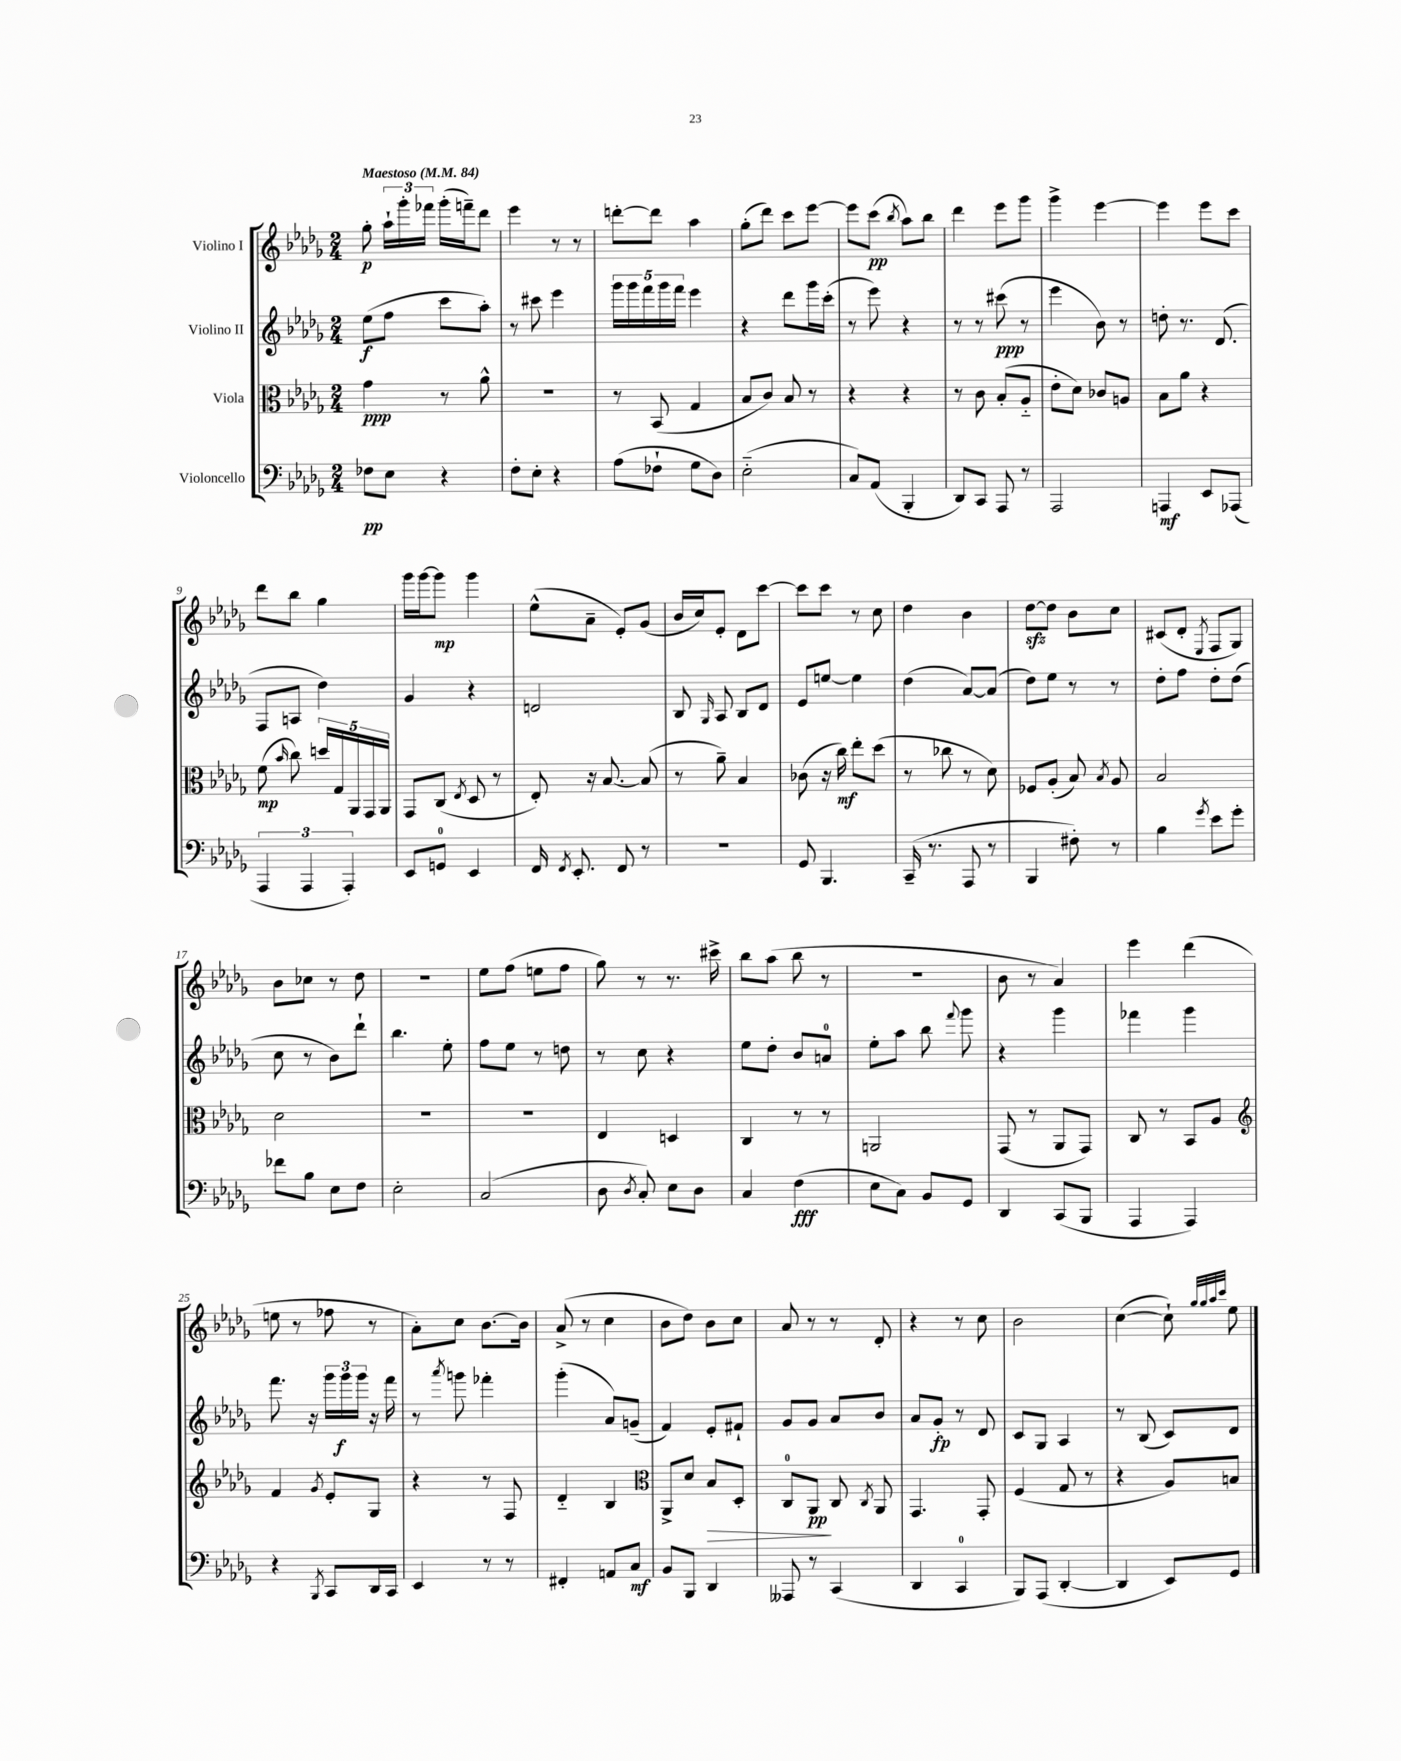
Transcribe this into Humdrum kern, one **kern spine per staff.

**kern	**kern	**kern	**kern
*staff4	*staff3	*staff2	*staff1
*clefF4	*clefC3	*clefG2	*clefG2
*k[b-e-a-d-g-]	*k[b-e-a-d-g-]	*k[b-e-a-d-g-]	*k[b-e-a-d-g-]
*M2/4	*M2/4	*M2/4	*M2/4
*MM84	*MM84	*MM84	*MM84
8F-\L	4g-\	(8ee-\L	8gg-'\
8E-\J	.	8ff\J	24aa-`\LL
.	.	.	24ggg-'\
.	.	.	24fff-\JJ
4r	8r	8ccc\L	(16ggg-'\LL
.	.	.	16fff~\J)
.	8a-^^\	8aa-'\J)	8ddd-\J
=	=	=	=
8F'\L	2r	8r	4eee-\
8E-'\J	.	8ccc#\	.
4r	.	4eee-\	8r
.	.	.	8r
=	=	=	=
(8A-\L	8r	20ggg-\LL	[8ddd'\L
.	.	20ggg-\	.
.	.	20fff\	.
8F-`\J	(8BB-/	.	8ddd\]J
.	.	20ggg-\	.
.	.	20fff\JJ	.
8G-\L	4G-/	4eee-\	4aa-\
8D-\J)	.	.	.
=	=	=	=
(2E-'~\	8B-/L	4r	(8gg-'\L
.	8c/J)	.	8ddd-\J)
.	8B-/	8ddd-\L	8ccc\L
.	8r	16ggg-\L	[8eee-\J
.	.	(16ccc'\JJ	.
=	=	=	=
8C/L)	4r	8r	8eee-\]L
(8AA-/J	.	8eee-\)	(8ccc\J
.	.	.	8qbb-/
4BBB-'/	4r	4r	8aa-\L)
.	.	.	8bb-\J
=	=	=	=
8DD-/L)	8r	8r	4ddd-\
8CC/J	8c\	8r	.
8AAA-/	(8B-'/L	(8ccc#\	8eee-\L
8r	8A-'~/J	8r	8ggg-\J
=	=	=	=
2AAA-/	8e-'\L	4eee-\	4ggg-^\
.	8d-\J)	.	.
.	8c-/L	8b-\)	[4eee-\
.	8A/J	8r	.
=	=	=	=
4AAA/	8B-\L	8dd'\	4eee-\]
.	8a-\J	8.r	.
8EE-/L	4r	.	8eee-\L
.	.	(8.d-/	.
(8AAA-/J	.	.	8ccc\J
=	=	=	=
6AAA-/	(8f\	8F/L	8ddd-\L
.	16qqb-/	.	.
.	8cc\)	8A/J	8bb-\J
6AAA-/	.	.	.
.	20dd/LL	4dd-\)	4gg-\
.	20G-/	.	.
6AAA-'/)	.	.	.
.	20AA-/	.	.
.	20GG-/	.	.
.	20AA-/JJ	.	.
=	=	=	=
8EE-/L	8GG-/L	4g-/	16ggg-\LL
.	.	.	[16ggg-\J
8GG/J	(8C/J	.	8ggg-\]J
.	8qE-/	.	.
4EE-/	8D-/	4r	4ggg-\
.	8r	.	.
=	=	=	=
16FF/	8E-'/)	2d/	(8ee-^^\L
8qFF/	.	.	.
8.EE-'/	.	.	.
.	16r	.	8a-~\J
.	[8.B-/	.	.
8FF/	.	.	8e-'/L)
8r	(8B-/]	.	(8g-/J
=	=	=	=
2r	8r	8B-/	16b-/LL
.	.	.	16cc/J)
.	.	16qqG-/	.
.	8a-~\)	8A-/	8e-'/J
.	4B-/	8B-/L	8d-\L
.	.	8d-/J	[8ccc\J
=	=	=	=
8GG-/	(8c-\	8e-/L	8ccc\]L
4.BBB-/	16r	[8ee/J	8ccc\J
.	16cc\)	.	.
.	8ee-'\L	4ee\]	8r
.	(8dd-\J	.	8cc\
=	=	=	=
(16CC~/	8r	(4dd-\	4dd-\
8.r	.	.	.
.	8cc-\	.	.
8AAA-/	8r	[8a-/L)	4b-\
8r	8d-\)	(8a-/]J	.
=	=	=	=
4BBB-/	8F-/L	8dd-\L)	[8dd-\L
.	(8A-'/J	8ee-\J	8dd-\]J
8F#'\)	8B-/)	8r	8b-\L
.	8qB-/	.	.
8r	8A-/	8r	8cc\J
=	=	=	=
4B-\	2B-/	8dd-'\L	(8c#/L
.	.	8ff\J	8d-'/J
8qg-/	.	.	8qE-/
8e-\L	.	8dd-'\L	8F/L
8g-'\J	.	(8dd-\J	8G-/J)
=	=	=	=
8f-\L	2d-\	8cc\	8b-\L
8B-\J	.	8r	8cc-\J
8E-\L	.	8b-\L)	8r
8F\J	.	8ddd-`\J	8dd-\
=	=	=	=
2E-'\	2r	4.bb-\	2r
.	.	8ee-'\	.
=	=	=	=
(2C/	2r	8ff\L	8ee-\L
.	.	8ee-\J	(8ff\J
.	.	8r	8ee\L
.	.	8dd\	8ff\J
=	=	=	=
8D-\	4E-/	8r	8gg-\)
8qD-/	.	.	.
8C'/)	.	8cc\	8r
8E-\L	4D/	4r	8.r
8D-\J	.	.	.
.	.	.	16ccc#^\
=	=	=	=
4C/	4C/	8ee-\L	8bb-\L
.	.	8dd-'\J	(8aa-\J
(4F\	8r	8b-/L	8bb-\
.	8r	8a/J	8r
=	=	=	=
8E-\L	2AA/	8ee-'\L	2r
8C\J)	.	8aa-\J	.
8BB-/L	.	8bb-\	.
.	.	8qqfff/	.
8GG-/J	.	8ggg-\	.
=	=	=	=
4DD-/	(8GG-/	4r	8b-\
.	8r	.	8r
(8CC/L	8AA-/L	4ggg-\	4a-/)
8BBB-/J	8GG-/J)	.	.
=	=	=	=
4AAA-/	8C/	4fff-\	4eee-\
.	8r	.	.
4AAA-/)	8BB-/L	4ggg-\	(4ddd-\
.	8A-/J	.	.
=	=	=	=
*	*clefG2	*	*
4r	4f/	8.fff\	8ee\
.	.	.	8r
.	.	16r	.
8qBBB-/	8qg-/	.	.
8CC/L	8e-'/L	24ggg-\LL	8ff-\
.	.	24ggg-\	.
.	.	24ggg-\JJ	.
16DD-/L	8G-/J	16r	8r
16CC/JJ	.	16fff\	.
=	=	=	=
4EE-/	4r	8r	8a-'\L)
.	.	8qaaa-/	.
.	.	8ggg\	8cc\J
8r	8r	4fff-'\	[8.b-\L
8r	8F/	.	.
.	.	.	16b-\]Jk
=	=	=	=
4FF#'/	4d-'~/	(4ggg-'\	(8a-^/
.	.	.	8r
8AA/L	4B-/	8a-/L)	4cc\
8C/J	.	(8g~/J	.
=	=	=	=
*	*clefC3	*	*
8BB-/L	8AA-^/L	4f/)	8b-\L
8BBB-/J	8d-/J	.	8dd-\J)
4DD-/	8B-/L	8e-'/L	8b-\L
.	8D-'/J	8f#`/J	8cc\J
=	=	=	=
8AAA--/	8C/L	8g-/L	8a-/
8r	8AA-/J	8g-/J	8r
(4CC/	8C/	8a-/L	8r
.	8qC/	.	.
.	8AA-/	8b-/J	8d-'/
=	=	=	=
4DD-/	4.GG-/	8a-/L	4r
.	.	8g-'/J	.
4CC/	.	8r	8r
.	8GG-'/	8d-/	8cc\
=	=	=	=
8BBB-/L)	(4F/	8c/L	2b-\
(8AAA-/J	.	8G-/J	.
[4DD-'/	8G-/	4A-/	.
.	8r	.	.
=	=	=	=
4DD-/]	4r	8r	([4cc\
.	.	(8B-/	.
8EE-/L)	8A-/L)	8c/L)	8cc`\])
.	.	.	32qqgg-/LLL
.	.	.	32qqgg-/
.	.	.	32qqaa-/
.	.	.	32qqccc/JJJ
8GG-/J	8B/J	8d-/J	8ee-\
==	==	==	==
*-	*-	*-	*-
